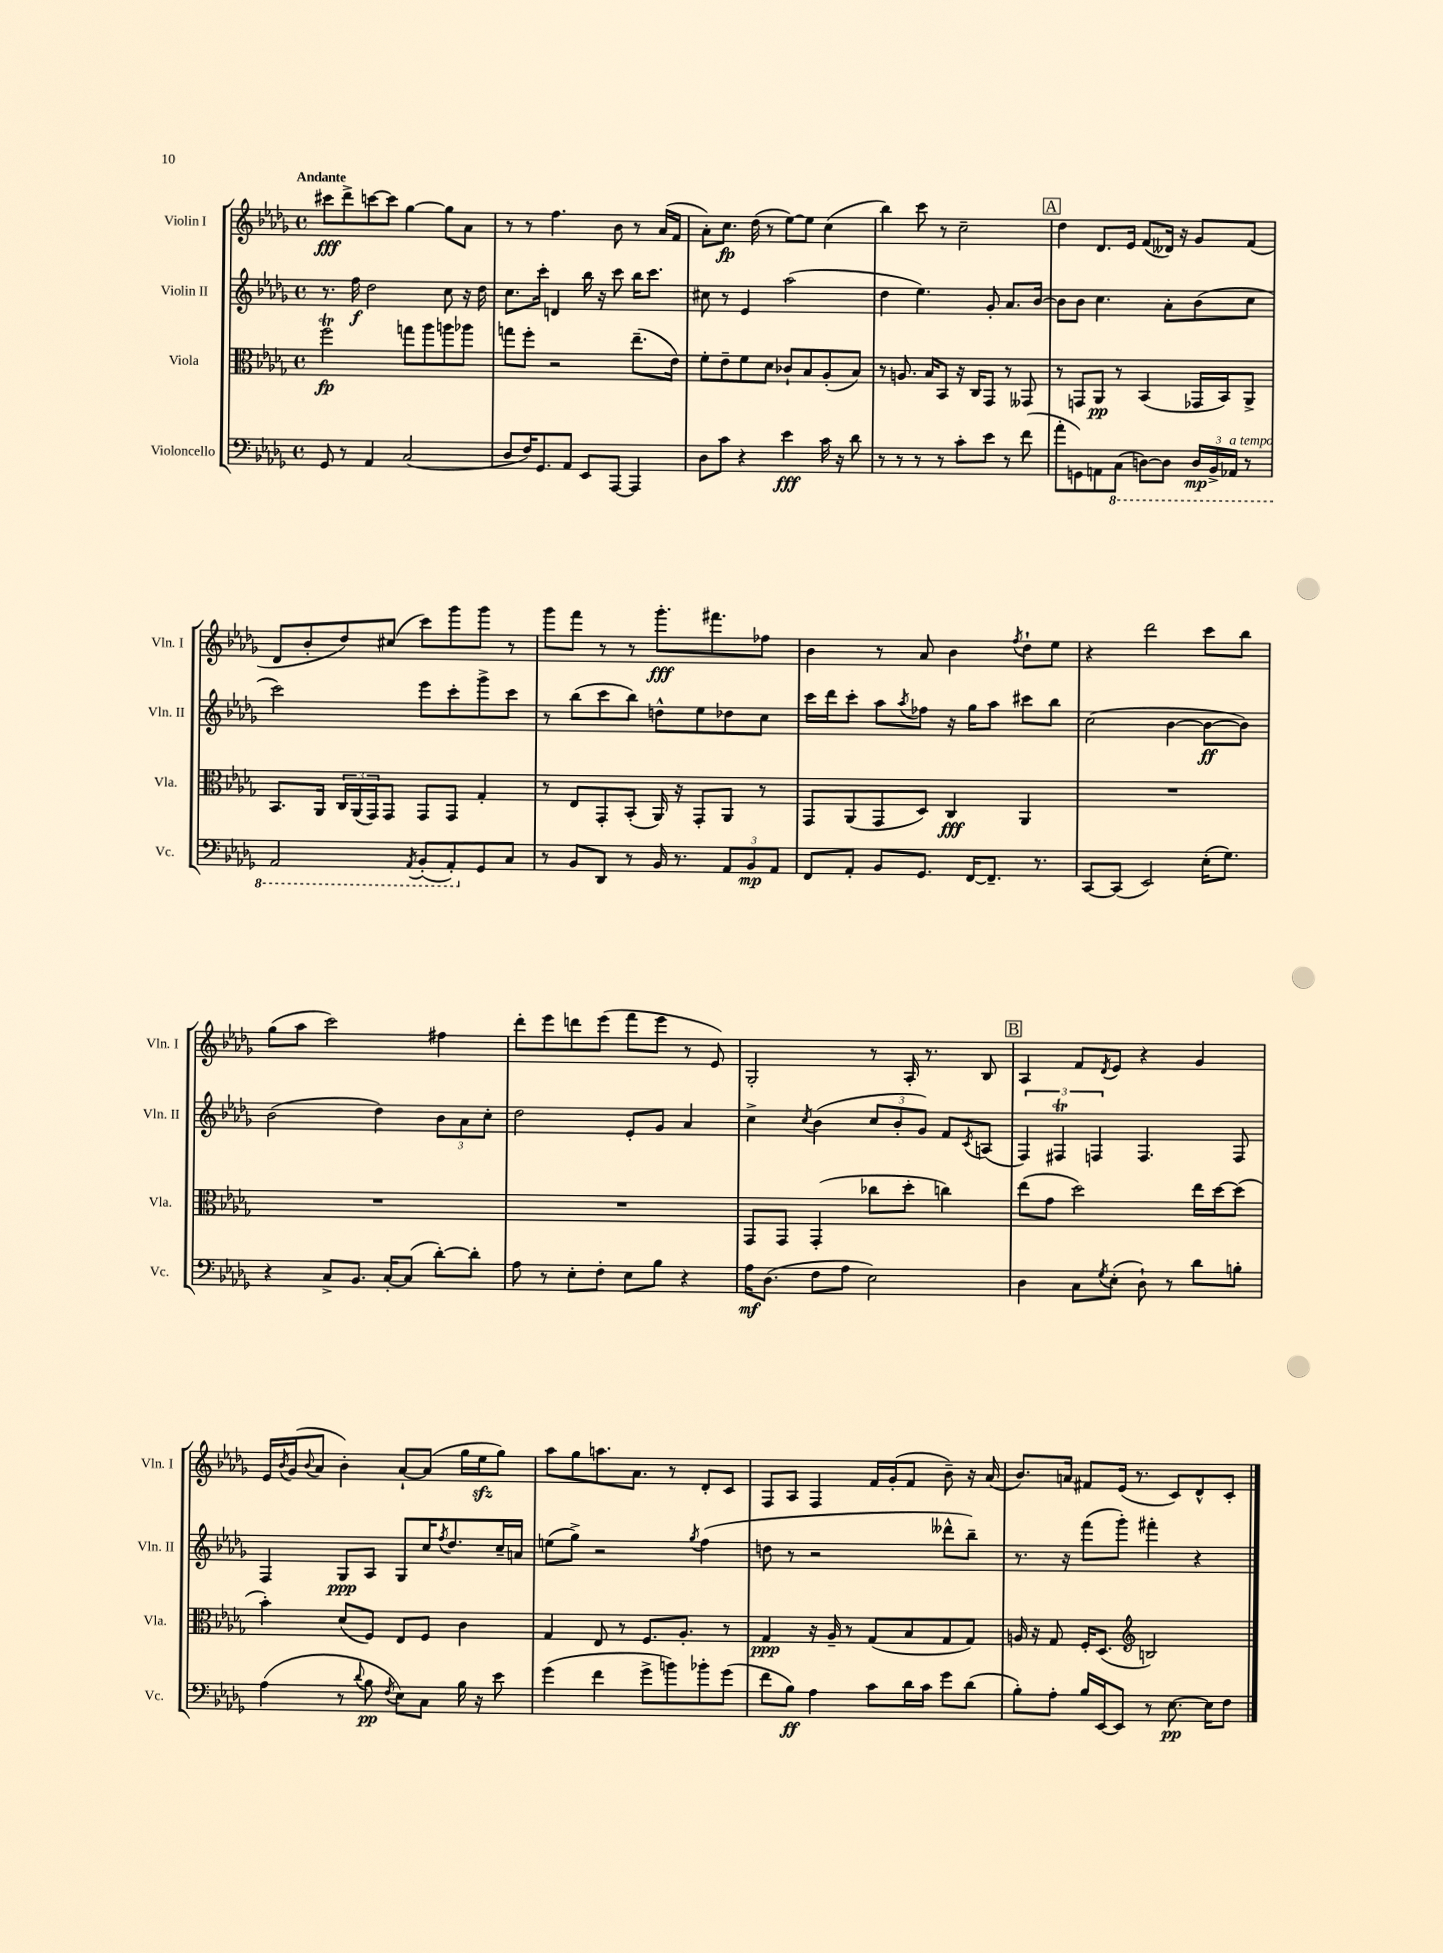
<<
\new StaffGroup <<
\new Staff = "s0" \with { instrumentName = "Violin I" shortInstrumentName = "Vln. I" } {
    \clef treble \key des \major \defaultTimeSignature \time 4/4 \tempo "Andante"
    cis'''8\fff des'''8-> c'''8~ c'''8 ges''4~ ges''8 aes'8 |
    r8 r8 f''4. bes'8 r8 aes'16( f'16 |
    aes'8-.) c''8.\fp des''16( r8 ees''8~) ees''8 c''4( |
    bes''4) c'''8 r8 c''2-- |
    \mark \markup { \box "A" } des''4 des'8. ees'16 f'8( deses'16) r16 ges'8 f'8( |
    des'8 bes'8-. des''8) cis''8( c'''8) ges'''8 ges'''8 r8 |
    ges'''8 f'''8 r8 r8 ges'''8.-.\fff fis'''8. fes''8 |
    bes'4 r8 aes'8 bes'4 \acciaccatura { f''8 } des''8-! ees''8 |
    r4 des'''2 c'''8 bes''8 |
    ges''8( aes''8 c'''2) fis''4 |
    des'''8-. ees'''8 d'''8 ees'''8( f'''8 ees'''8 r8 ees'8) |
    ges2-. r8 aes16-. r8. bes8 |
    \mark \markup { \box "B" } aes4 f'8 \acciaccatura { des'8 } ees'8 r4 ges'4 |
    ees'16 \acciaccatura { bes'8 } ges'16( \appoggiatura { bes'8 } aes'8 bes'4-.) aes'8~-! aes'8( ges''16 ees''16\sfz ges''8) |
    aes''8 ges''8 a''8. aes'8. r8 des'8-. c'8 |
    f8 aes8 f4 f'16 ges'16-.( f'8 bes'8--) r16 aes'16( |
    bes'8.) a'16 fis'8 ees'16( r8. c'8) des'8-^ c'8-. \bar "|." |
}
\new Staff = "s1" \with { instrumentName = "Violin II" shortInstrumentName = "Vln. II" } {
    \clef treble \key des \major \defaultTimeSignature \time 4/4
    r8. f''16\f des''2 c''8 r16 des''16 |
    c''8. c'''16-. d'4 bes''16 r16 c'''8 bes''16 c'''8. |
    cis''8 r8 ees'4 aes''2( |
    des''4 ees''4.) ges'8-. aes'8. bes'16~ |
    \mark \markup { \box "A" } bes'8 bes'8 c''4. aes'8-. bes'8( c''8 |
    c'''2) ees'''8 c'''8-. ges'''8-> c'''8 |
    r8 bes''8( c'''8 bes''8) d''8-^ ees''8 des''8 c''8 |
    c'''16 des'''16 c'''8-. aes''8 \acciaccatura { aes''8 } fes''8 r16 ges''16 aes''8 cis'''8 bes''8 |
    c''2( bes'4~ bes'8~\ff bes'8) |
    bes'2( des''4) \tuplet 3/2 { bes'8 aes'8 c''8-. } |
    des''2 ees'8-. ges'8 aes'4 |
    c''4-> \acciaccatura { c''8 } bes'4( \tuplet 3/2 { c''8 bes'8-. ges'8) } f'8 \acciaccatura { c'8 } a8( |
    \mark \markup { \box "B" } \tuplet 3/2 { f4) fis4\trill f4 } f4. f8 |
    f4 ges8\ppp aes8 ges8 c''16 \acciaccatura { f''8 } des''8. c''16-- a'16 |
    e''8( ges''8->) r2 \acciaccatura { ges''8 } f''4( |
    d''8 r8 r2 deses'''8-^ bes''8--) |
    r8. r16 f'''8( ges'''8-.) fis'''4-. r4 \bar "|." |
}
\new Staff = "s2" \with { instrumentName = "Viola" shortInstrumentName = "Vla." } {
    \clef alto \key des \major \defaultTimeSignature \time 4/4
    f''2\trill\fp g''8 aes''8 a''8 aes''8 |
    g''8 f''8-. r2 ees''8.--( ees'16) |
    f'8-. ees'8-- f'8 des'8 ces'8-! bes8 aes8-.( bes8) |
    r8 a8. bes16 bes,8 r16 c16 ges,8 r8 geses,8 |
    \mark \markup { \box "A" } r8 g,8 aes,8\pp r8 bes,4( ges,16 bes,16) aes,8-> |
    bes,8. aes,16 \tuplet 3/2 { c16 aes,16( ges,16) } ges,8 ges,8 ges,8 ges4-. |
    r8 ees8 ges,8-. bes,8-.( aes,16) r16 ges,8-. aes,8 r8 |
    ges,8 aes,8( ges,8 des8) c4\fff aes,4 |
    R1 |
    R1 |
    R1 |
    ges,8 ges,8 ges,4-.( ces''8 des''8-. c''4) |
    \mark \markup { \box "B" } ees''8( ges'8 des''2) ees''16 des''16~ des''8( |
    bes'4-.) des'8( f8) ees8 f8 c'4 |
    ges4 ees8 r8 f8. aes8.-. r8 |
    ges4\ppp r16 aes16-- r8 ges8( bes8 ges8 ges8) |
    a16 r16 ges8 f16-. des8.( \clef treble b2) \bar "|." |
}
\new Staff = "s3" \with { instrumentName = "Violoncello" shortInstrumentName = "Vc." } {
    \clef bass \key des \major \defaultTimeSignature \time 4/4
    ges,8 r8 aes,4 c2( |
    des8 f16) ges,8. aes,8 ees,8 aes,,8~ aes,,4 |
    des8 c'8 r4 ees'4\fff c'16 r16 des'8 |
    r8 r8 r8 r8 c'8-. ees'8 r8 f'8( |
    \mark \markup { \box "A" } aes'8-. g,8) a,8 \ottava #-1 c,8( d,8~) d,8 \tuplet 3/2 { d,16\mp bes,,16-> aes,,!16^\markup { \italic "a tempo" } } r8 |
    aes,,2 \acciaccatura { aes,,8 } bes,,8-.( aes,,8-.) \ottava #0 ges,8 c8 |
    r8 bes,8 des,8 r8 bes,16 r8. \tuplet 3/2 { aes,8 bes,8\mp aes,8 } |
    f,8 aes,8-. bes,8 ges,8. f,16~ f,8.-- r8. |
    c,8~ c,8( ees,2) ees16-.( ges8.) |
    r4 c8-> bes,8. c16~-. c8( des'8~-.) des'8-. |
    aes8 r8 ees8-. f8-. ees8 bes8 r4 |
    aes16\mf des8.( f8 aes8 ees2) |
    \mark \markup { \box "B" } des4 c8 \acciaccatura { ges8 } ees8-.( des8-!) r8 des'8 b8-. |
    aes4( r8 \appoggiatura { des'8 } bes8\pp \acciaccatura { f8 } ees8) c8 bes16 r16 ees'8 |
    ges'4( f'4 ges'8-> b'8) bes'8-. ges'8( |
    f'8 bes8\ff) aes4 c'8 des'16 c'16 ges'8 des'8( |
    bes8-.) aes8-. bes16 ees,16~ ees,8 r8 ees8.~\pp ees16 f8 \bar "|." |
}
>>
>>
\layout { \context { \Score \remove "Bar_number_engraver" } }
